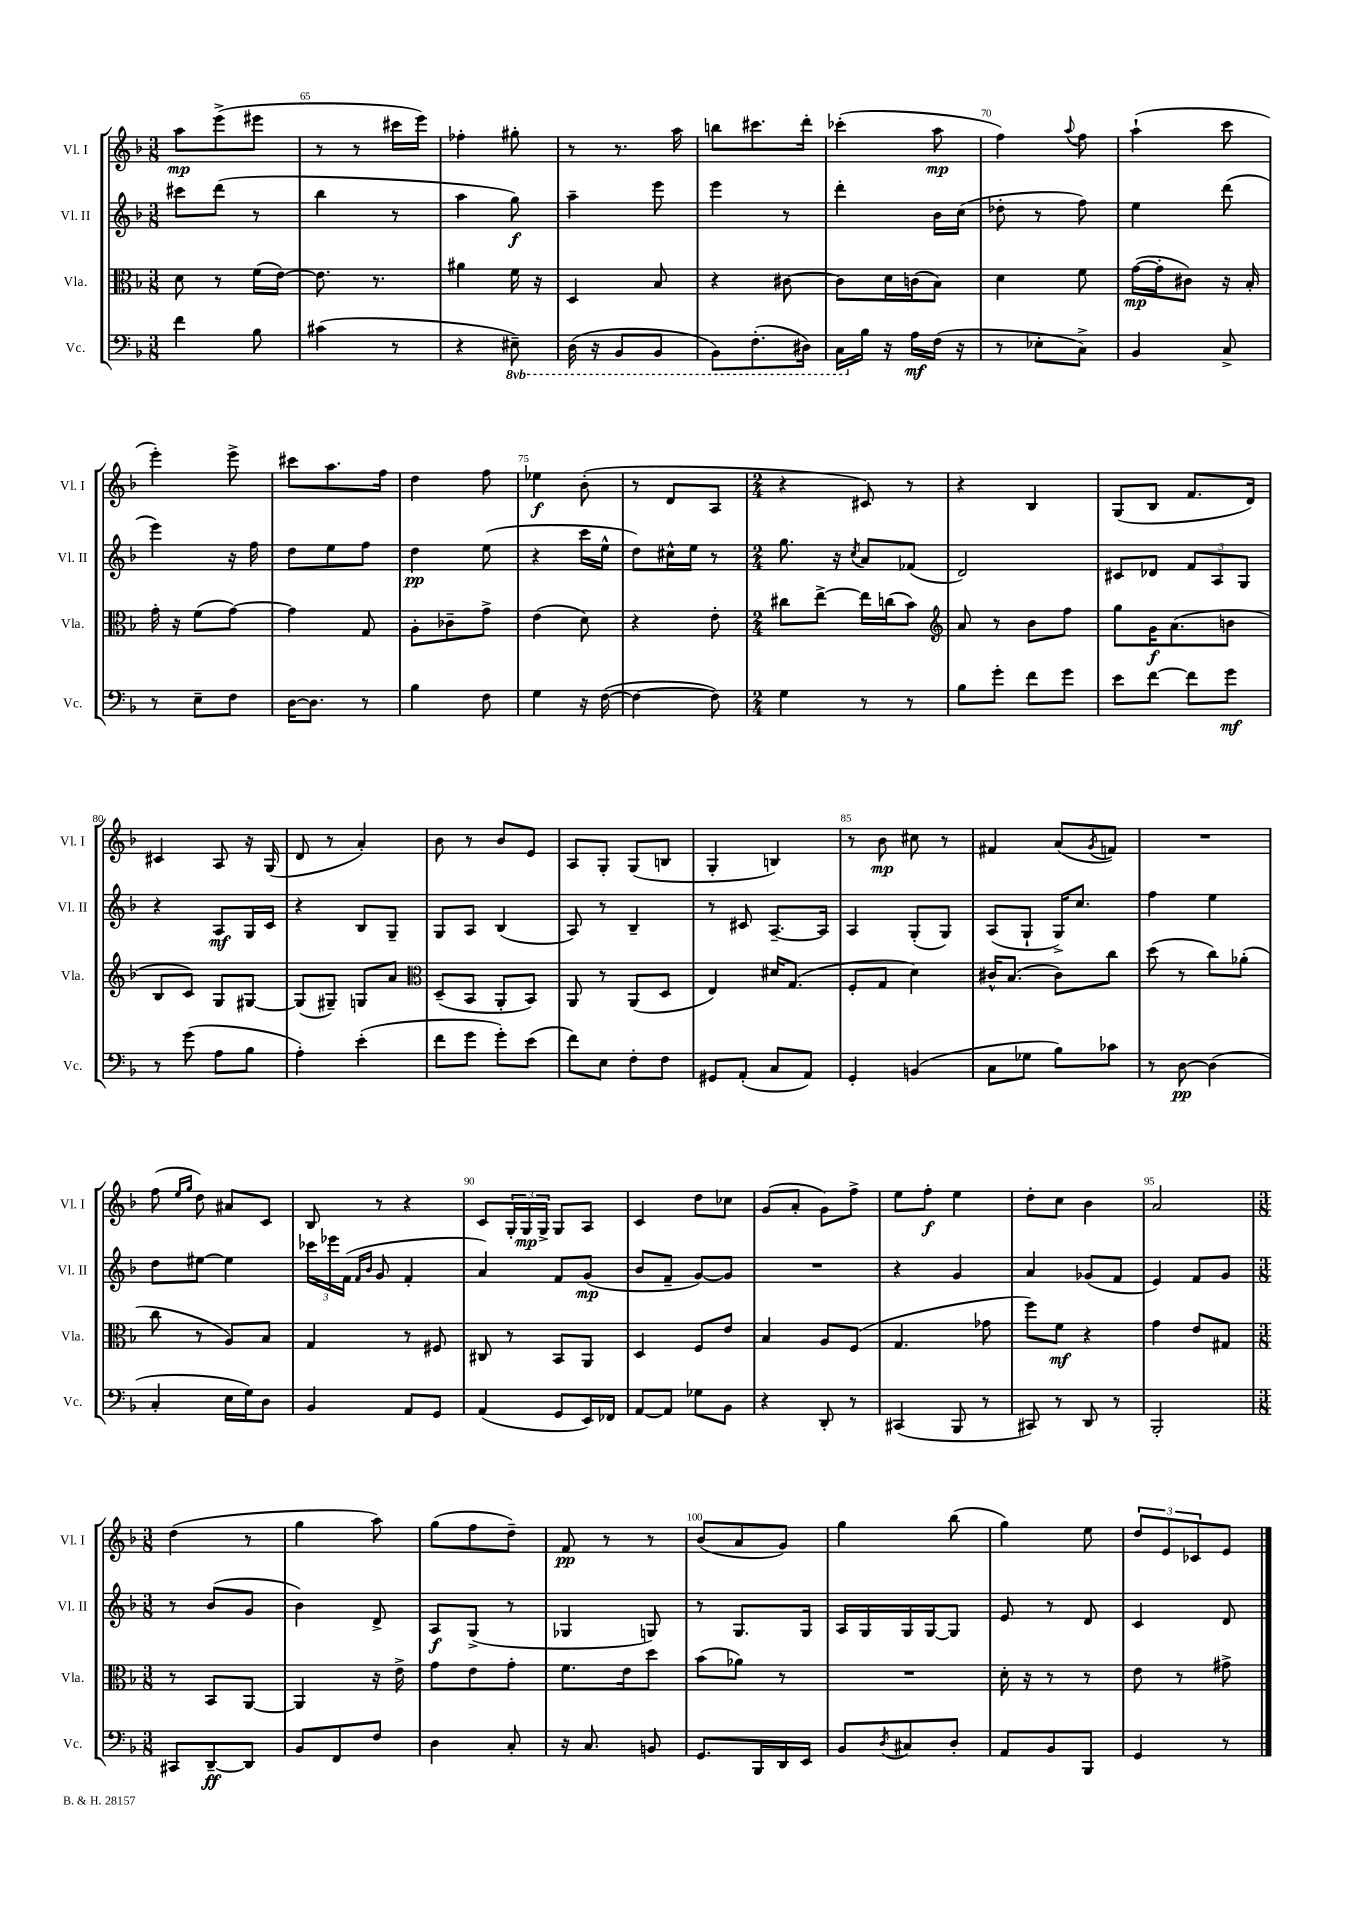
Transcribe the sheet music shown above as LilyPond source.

<<
\new StaffGroup <<
\new Staff = "s0" \with { instrumentName = "Vl. I" shortInstrumentName = "Vl. I" } {
    \clef treble \key f \major \numericTimeSignature \time 3/8
    a''8\mp e'''8->( eis'''8 |
    r8 r8 cis'''16 e'''16) |
    fes''4-. gis''8-. |
    r8 r8. a''16 |
    b''8 cis'''8. d'''16-. |
    ces'''4-.( a''8\mp |
    f''4) \appoggiatura { a''8 } f''8 |
    a''4-!( c'''8 |
    e'''4-.) e'''8-> |
    cis'''8 a''8. f''16 |
    d''4 f''8 |
    ees''4\f bes'8-.( |
    r8 d'8 a8 |
    \numericTimeSignature \time 2/4 r4 cis'8) r8 |
    r4 bes4 |
    g8( bes8 f'8. d'16) |
    cis'4 a8 r16 g16( |
    d'8 r8 a'4-.) |
    bes'8 r8 bes'8 e'8 |
    a8 g8-. g8( b8 |
    g4-. b4) |
    r8 bes'8\mp cis''8 r8 |
    fis'4 a'8( \acciaccatura { g'8 } f'8) |
    R2 |
    f''8( \grace { e''16 g''16 } d''8) ais'8 c'8 |
    bes8 r8 r4 |
    c'8 \tuplet 3/2 { g16-. g16\mp g16-> } g8 a8 |
    c'4 d''8 ces''8 |
    g'8( a'8-. g'8) f''8-> |
    e''8 f''8-.\f e''4 |
    d''8-. c''8 bes'4 |
    a'2 |
    \numericTimeSignature \time 3/8 d''4( r8 |
    g''4 a''8) |
    g''8( f''8 d''8--) |
    f'8\pp r8 r8 |
    bes'8( a'8 g'8) |
    g''4 bes''8( |
    g''4) e''8 |
    \tuplet 3/2 { d''8 e'8 ces'8 } e'8 \bar "|." |
}
\new Staff = "s1" \with { instrumentName = "Vl. II" shortInstrumentName = "Vl. II" } {
    \clef treble \key f \major \numericTimeSignature \time 3/8
    cis'''8 d'''8( r8 |
    bes''4 r8 |
    a''4 g''8\f) |
    a''4-- e'''8 |
    e'''4 r8 |
    d'''4-. bes'16 c''16( |
    des''8-. r8 f''8) |
    e''4 d'''8( |
    e'''4) r16 f''16 |
    d''8 e''8 f''8 |
    d''4\pp e''8( |
    r4 c'''16 e''16-^ |
    d''8) cis''16-^ e''16 r8 |
    \numericTimeSignature \time 2/4 g''8. r16 \acciaccatura { c''8 } a'8 fes'8( |
    d'2) |
    cis'8 des'8 \tuplet 3/2 { f'8 a8 g8 } |
    r4 a8\mf g16 c'16 |
    r4 bes8 g8-- |
    g8 a8 bes4( |
    a8) r8 bes4-- |
    r8 cis'8 a8.~-- a16 |
    a4 g8-.( g8) |
    a8( g8-! g16->) c''8. |
    f''4 e''4 |
    d''8 eis''8~ eis''4 |
    \tuplet 3/2 { ces'''16 ees'''16 f'16( } \grace { f'16 bes'16 } g'8 f'4-. |
    a'4) f'8 g'8\mp( |
    bes'8 f'8-- g'8~) g'8 |
    R2 |
    r4 g'4 |
    a'4 ges'8( f'8 |
    e'4) f'8 g'8 |
    \numericTimeSignature \time 3/8 r8 bes'8( g'8 |
    bes'4) d'8-> |
    a8\f g8->( r8 |
    ges4 g8) |
    r8 g8. g16 |
    a16 g16 g16 g16~ g8 |
    e'8 r8 d'8 |
    c'4 d'8 \bar "|." |
}
\new Staff = "s2" \with { instrumentName = "Vla." shortInstrumentName = "Vla." } {
    \clef alto \key f \major \numericTimeSignature \time 3/8
    d'8 r8 f'16( e'16~) |
    e'8. r8. |
    ais'4 f'16 r16 |
    d4 bes8 |
    r4 cis'8~ |
    cis'8 d'16 c'16( bes8) |
    d'4 f'8 |
    g'16~\mp( g'16-. cis'8) r16 bes16-. |
    g'16-. r16 f'8( g'8~) |
    g'4 g8 |
    a8-. ces'8-- g'8-> |
    e'4( d'8) |
    r4 e'8-. |
    \numericTimeSignature \time 2/4 cis''8 e''8~-> e''16 c''16( bes'8) |
    \clef treble a'8 r8 bes'8 f''8 |
    g''8 g'16\f a'8.( b'8 |
    bes8 c'8) g8 gis8~ |
    gis8( gis8--) g8 a'8 |
    \clef alto d8--( bes,8 a,8-. bes,8) |
    a,8 r8 a,8( d8 |
    e4) dis'16 g8.( |
    f8-. g8 d'4) |
    cis'16-^ bes8.( cis'8) c''8 |
    d''8( r8 c''8) aes'8-.( |
    c''8 r8 a8) bes8 |
    g4 r8 fis8 |
    cis8 r8 bes,8 a,8 |
    d4 f8 e'8 |
    bes4 a8 f8( |
    g4. ges'8 |
    f''8) f'8\mf r4 |
    g'4 e'8 gis8 |
    \numericTimeSignature \time 3/8 r8 bes,8 a,8~ |
    a,4 r16 e'16-> |
    g'8 e'8 g'8-. |
    f'8. e'16 d''8 |
    bes'8( aes'8) r8 |
    R4. |
    d'16-. r16 r8 r8 |
    e'8 r8 gis'8-> \bar "|." |
}
\new Staff = "s3" \with { instrumentName = "Vc." shortInstrumentName = "Vc." } {
    \clef bass \key f \major \numericTimeSignature \time 3/8 \set Staff.ottavationMarkups = #ottavation-simple-ordinals
    f'4 bes8 |
    cis'4( r8 |
    r4 \ottava #-1 eis,8--) |
    d,16( r16 bes,,8 bes,,8 |
    bes,,8) f,8.-.( dis,16) |
    c,16 \ottava #0 bes16 r16 a16\mf f16( r16 |
    r8 ees8-. c8->) |
    bes,4 c8-> |
    r8 e8-- f8 |
    d16~ d8. r8 |
    bes4 f8 |
    g4 r16 f16~( |
    f4~ f8) |
    \numericTimeSignature \time 2/4 g4 r8 r8 |
    bes8 g'8-. f'8 g'8 |
    e'8 f'8~ f'8 g'8\mf |
    r8 g'8( a8 bes8 |
    a4-.) e'4-.( |
    f'8 g'8 g'8-.) e'8( |
    f'8) e8 f8-. f8 |
    gis,8 a,8-.( c8 a,8) |
    g,4-. b,4( |
    c8 ges8 bes8) ces'8 |
    r8 d8~\pp d4( |
    c4-. e16 g16) d8 |
    bes,4 a,8 g,8 |
    a,4( g,8 e,16) fes,16 |
    a,8~ a,8 ges8 bes,8 |
    r4 d,8-. r8 |
    cis,4( bes,,8 r8 |
    cis,8) r8 d,8 r8 |
    bes,,2-. |
    \numericTimeSignature \time 3/8 cis,8 d,8~--\ff d,8 |
    bes,8 f,8 f8 |
    d4 c8-. |
    r16 c8. b,8 |
    g,8. bes,,16 d,16 e,16 |
    bes,8 \acciaccatura { d8 } cis8 d8-. |
    a,8 bes,8 bes,,8 |
    g,4 r8 \bar "|." |
}
>>
>>
\layout { \context { \Score currentBarNumber = #64 \override BarNumber.break-visibility = ##(#f #t #t) barNumberVisibility = #(every-nth-bar-number-visible 5) } }
